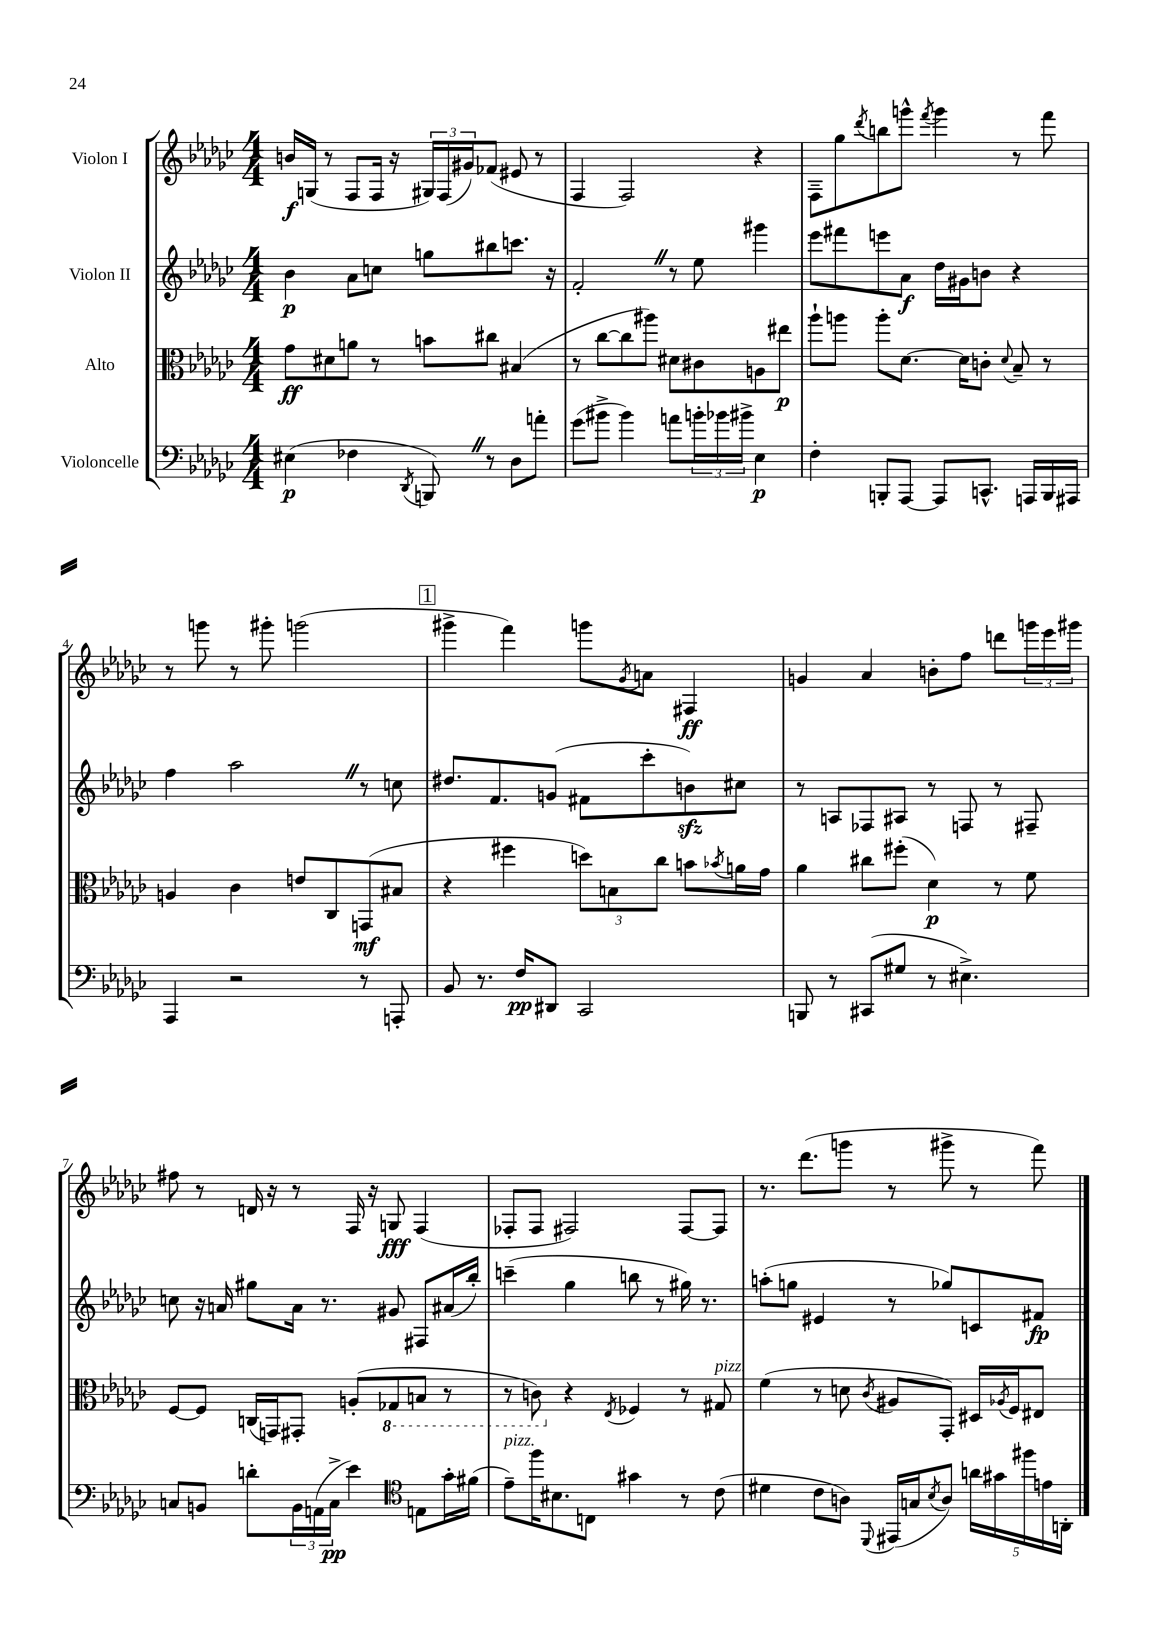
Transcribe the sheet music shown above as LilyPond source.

<<
\new StaffGroup <<
\new Staff = "s0" \with { instrumentName = "Violon I" } {
    \clef treble \key ges \major \numericTimeSignature \time 4/4
    b'16\f g16( r8 f8 f16 r16 \tuplet 3/2 { gis16) f16( gis'16) } fes'8( eis'8 r8 |
    f4 f2) r4 |
    f8-- ges''8 \acciaccatura { des'''8 } b''8 g'''8-^ \acciaccatura { f'''8 } g'''4 r8 f'''8 |
    r8 g'''8 r8 gis'''8-. g'''2( |
    \mark \markup { \box "1" } gis'''4-> f'''4) g'''8 \acciaccatura { ges'8 } a'8 fis4\ff |
    g'4 aes'4 b'8-. f''8 d'''8 \tuplet 3/2 { g'''16 ees'''16 gis'''16 } |
    fis''8 r8 d'16 r16 r8 f16 r16 g8\fff f4( |
    fes8-. fes8 fis2) fis8~ fis8 |
    r8. des'''8.( g'''8 r8 gis'''8-> r8 f'''8) \bar "|." |
}
\new Staff = "s1" \with { instrumentName = "Violon II" } {
    \clef treble \key ges \major \numericTimeSignature \time 4/4
    bes'4\p aes'8 c''8 g''8 bis''8 c'''8. r16 |
    f'2-. \once \override BreathingSign.text = \markup { \musicglyph "scripts.caesura.straight" } \breathe r8 ees''8 gis'''4 |
    ees'''8 fis'''8 e'''8 aes'8\f des''16 gis'16 b'8 r4 |
    f''4 aes''2 \once \override BreathingSign.text = \markup { \musicglyph "scripts.caesura.straight" } \breathe r8 c''8 |
    \mark \markup { \box "1" } dis''8. f'8. g'8( fis'8 ces'''8-. b'8\sfz) cis''8 |
    r8 a8 fes8 ais8 r8 f8 r8 fis8-- |
    c''8 r16 a'16 gis''8 a'16 r8. gis'8 fis8 ais'16( bes''16-.) |
    c'''4--( ges''4 b''8 r8 gis''16) r8. |
    a''8-.( g''8 eis'4 r8 ges''8) c'8 fis'8\fp \bar "|." |
}
\new Staff = "s2" \with { instrumentName = "Alto" } {
    \clef alto \key ges \major \numericTimeSignature \time 4/4
    ges'8\ff dis'8 a'8 r8 b'8 cis''8 bis4( |
    r8 ces''8~ ces''8 ais''8) dis'8 cis'8 a8 eis''8\p |
    aes''8-! a''8 a''8-. des'8.~ des'16 c'8-. \appoggiatura { des'8 } bes8-- r8 |
    a4 ces'4 e'8 ces8 g,8\mf( bis8 |
    \mark \markup { \box "1" } r4 fis''4 \tuplet 3/2 { d''8) b8 ces''8 } b'8 \acciaccatura { bes'8 } a'16 ges'16 |
    aes'4 cis''8 fis''8-.( des'4\p) r8 f'8 |
    f8~ f8 c16( g,16) gis,8-. a8-.( \ottava #-1 ges,8 b,8 r8 |
    r8 c8) \ottava #0 r4 \acciaccatura { ees8 } fes4 r8 gis8^\markup { \italic "pizz." } |
    f'4( r8 d'8 \acciaccatura { ces'8 } ais8 ges,8-.) dis16 \acciaccatura { aes8 } f16 eis8 \bar "|." |
}
\new Staff = "s3" \with { instrumentName = "Violoncelle" } {
    \clef bass \key ges \major \numericTimeSignature \time 4/4
    eis4\p( fes4 \acciaccatura { des,8 } b,,8) \once \override BreathingSign.text = \markup { \musicglyph "scripts.caesura.straight" } \breathe r8 des8 a'8-. |
    ges'8( bis'8-> bis'4) a'8 \tuplet 3/2 { b'16-. bes'16 bis'16-> } ees4\p |
    f4-. b,,8-. aes,,8~ aes,,8 c,8.-^ a,,16 b,,16 ais,,16 |
    aes,,4 r2 r8 a,,8-. |
    \mark \markup { \box "1" } bes,8 r8. f16\pp dis,8 ces,2 |
    b,,8 r8 cis,8( gis8 r8 eis4.->) |
    c8 b,8 d'8-. \tuplet 3/2 { b,16 a,16( c16->\pp } ees'4) \clef tenor e8 ges'16-. fis'16( |
    ees'8--^\markup { \italic "pizz." }) f''16 bis8. c8 gis'4 r8 ces'8( |
    dis'4 ces'8 a8) \appoggiatura { des,8 } eis,16( g16 \acciaccatura { bes8 } a8) \tuplet 5/4 { a'16 gis'16 fis''16 e'16 a,16-. } \bar "|." |
}
>>
>>
